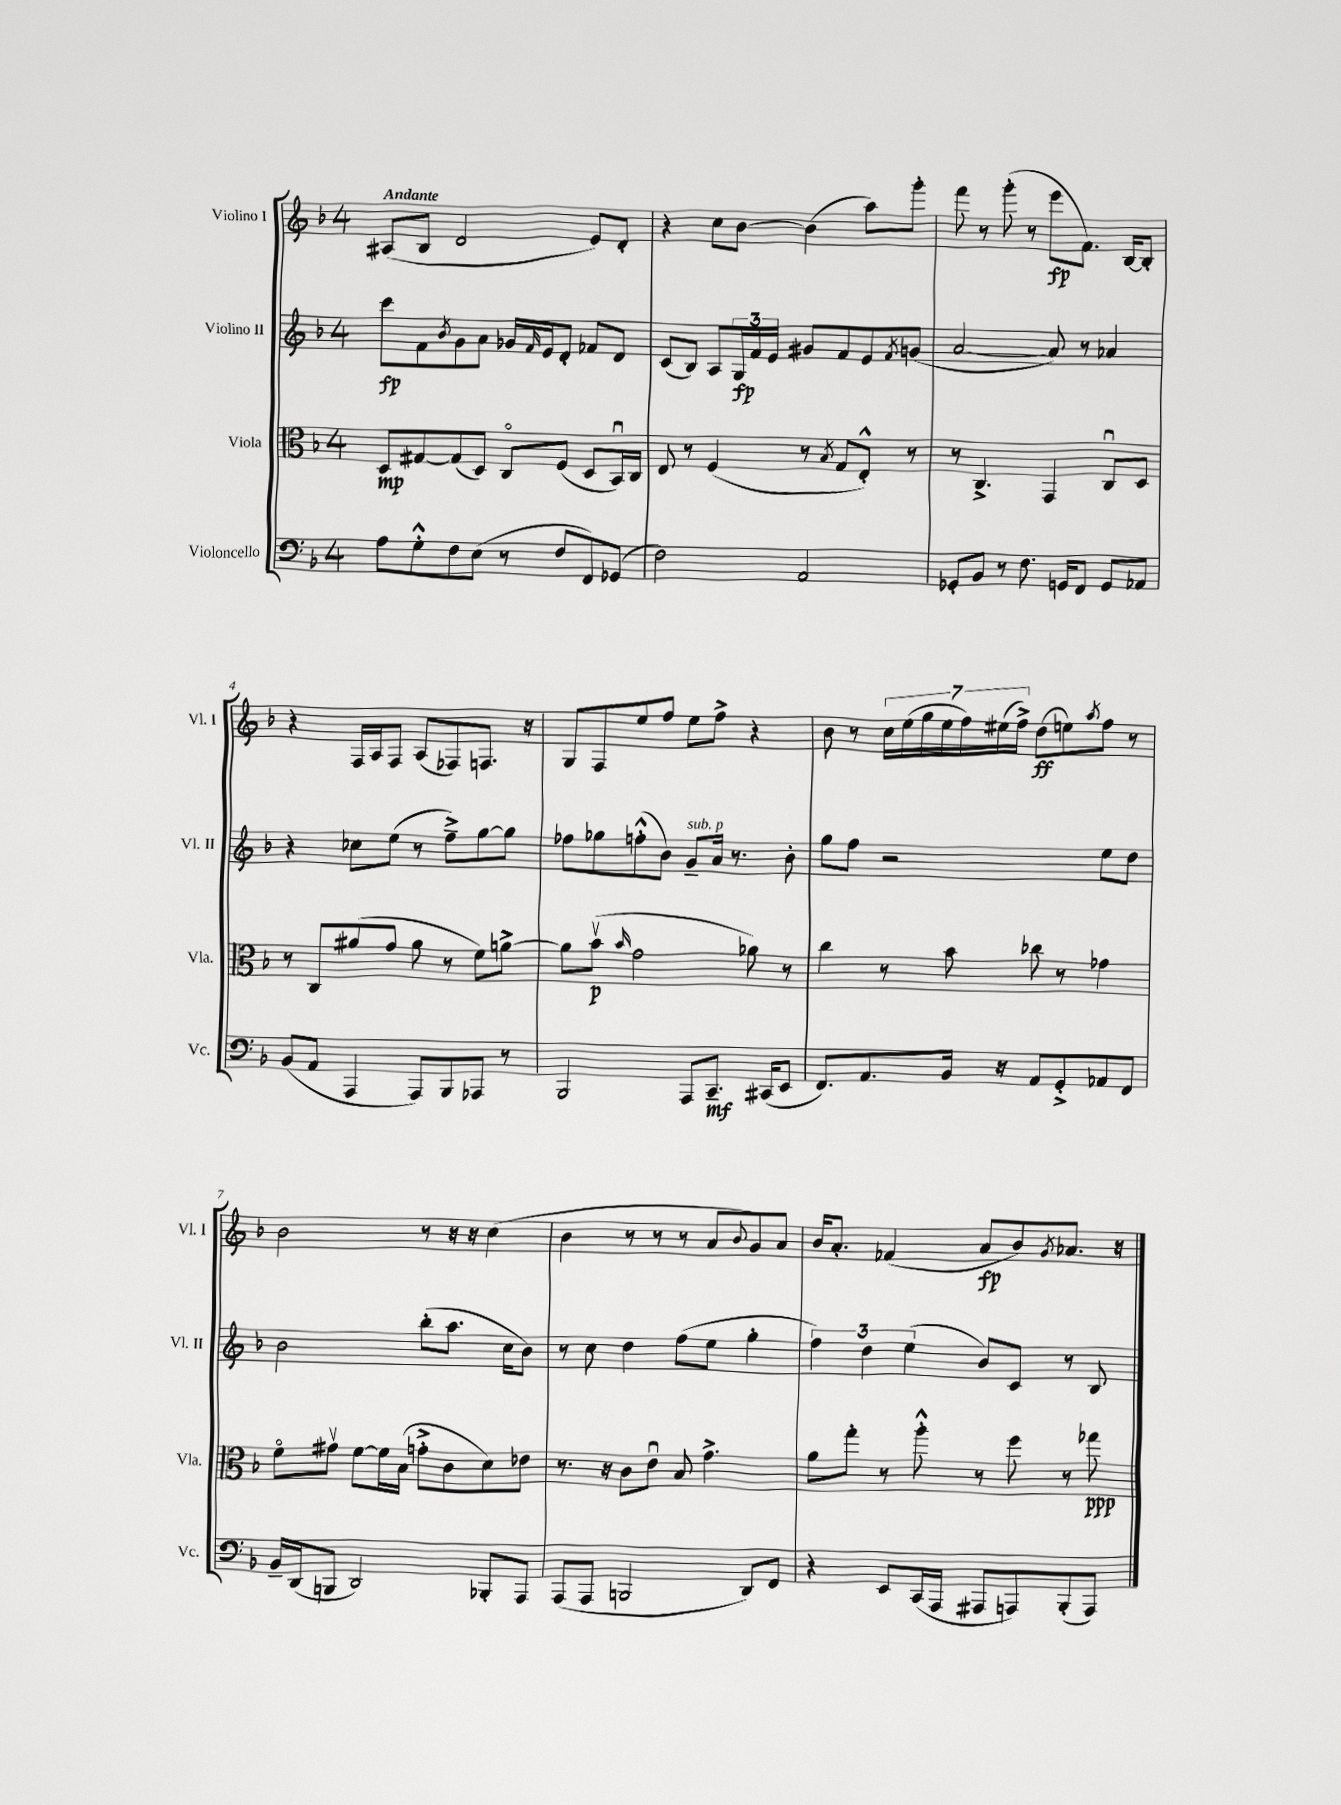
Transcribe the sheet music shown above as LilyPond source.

<<
\new StaffGroup <<
\new Staff = "s0" \with { instrumentName = "Violino I" shortInstrumentName = "Vl. I" } {
    \clef treble \key f \major \once \override Staff.TimeSignature.style = #'single-digit \time 4/4 \tempo "Andante"
    ais8( bes8 d'2 e'8) d'8-. |
    r4 c''8 bes'8~ bes'4( a''8) g'''8-. |
    f'''8 r8 g'''8-.( r8 e'''8\fp f'8.) bes16~ bes8-. |
    r4 f16 a16 f8 a8( fes8) f8. r16 |
    g8 f8 e''8 f''8 e''8 f''8-> r4 |
    bes'8 r8 \tuplet 7/4 { c''16 e''16( g''16 e''16 f''16) eis''16( f''16->) } d''8\ff( e''8) \acciaccatura { a''8 } f''8 r8 |
    bes'2 r8 r16 r16 c''4( |
    bes'4 r8 r8 r8 a'8 \appoggiatura { bes'8 } g'8) a'8 |
    bes'16 a'8.-. fes'4( a'8\fp bes'8) \acciaccatura { g'8 } aes'8. r16 \bar "|." |
}
\new Staff = "s1" \with { instrumentName = "Violino II" shortInstrumentName = "Vl. II" } {
    \clef treble \key f \major \once \override Staff.TimeSignature.style = #'single-digit \time 4/4
    c'''8\fp f'8 \acciaccatura { bes'8 } g'8 a'8 ges'16 \grace { f'16 } e'16 d'8-. fes'8 d'8 |
    c'8( bes8) a8 \tuplet 3/2 { g16\fp f'16 e'16 } gis'8 f'8 e'8 \acciaccatura { f'8 } g'8( |
    a'2~ a'8) r8 aes'4 |
    r4 ces''8 e''8( r8 f''8--->) g''8~ g''8 |
    fes''8 ges''8 f''8-.-^( bes'8) g'8--^\markup { \italic "sub. p" } a'16 r8. bes'8-. |
    g''8 f''8 r2 e''8 d''8 |
    bes'2 bes''8-.( a''8. c''16 bes'8) |
    r8 c''8 d''4 f''8( e''8 g''4-. |
    \tuplet 3/2 { f''4) d''4 e''4( } bes'8) c'8 r8 bes8 \bar "|." |
}
\new Staff = "s2" \with { instrumentName = "Viola" shortInstrumentName = "Vla." } {
    \clef alto \key f \major \once \override Staff.TimeSignature.style = #'single-digit \time 4/4
    d8\mp gis8~ gis8( d8) c8\flageolet f8( d8 bes,16\downbow) c16 |
    e8 r8 f4( r8 \acciaccatura { bes8 } g8 e8-.-^) r8 |
    r8 c4.-> g,4 c8\downbow d8 |
    r8 c8 ais'8( g'8 ais'8 r8 f'8) a'8~-> |
    a'8 bes'8\upbow\p( \grace { bes'16 } g'2 aes'8) r8 |
    c''4 r8 bes'8 ces''8 r8 ges'4 |
    f'8\flageolet gis'8\upbow f'8~ f'16 bes16( g'8-.-> c'8 d'8) ees'8 |
    r8. r16 c'8 e'8\downbow bes8 g'4.-> |
    a'8 g''8-. r8 a''8-.-^ r8 f''8 r8 ges''8\ppp \bar "|." |
}
\new Staff = "s3" \with { instrumentName = "Violoncello" shortInstrumentName = "Vc." } {
    \clef bass \key f \major \once \override Staff.TimeSignature.style = #'single-digit \time 4/4
    a8 g8-.-^ f8 e8( r8 f8 f,8) ges,8( |
    f2) a,2 |
    ges,8-. bes,8 r8 f8. g,16 f,8 g,8 aes,8 |
    bes,8( a,8 a,,4 a,,8) bes,,8 aes,,8 r8 |
    bes,,2 a,,8 c,8.--\mf cis,16( e,8 |
    f,8.) a,8. bes,16 r16 a,8 g,8-.-> aes,8 f,8 |
    bes,16-- d,16( b,,8 d,2) bes,,8-. a,,8 |
    a,,8( a,,8 b,,2 d,8) f,8 |
    r4 e,8 c,16( a,,16 ais,,8 a,,8) bes,,8-.( a,,8) \bar "|." |
}
>>
>>
